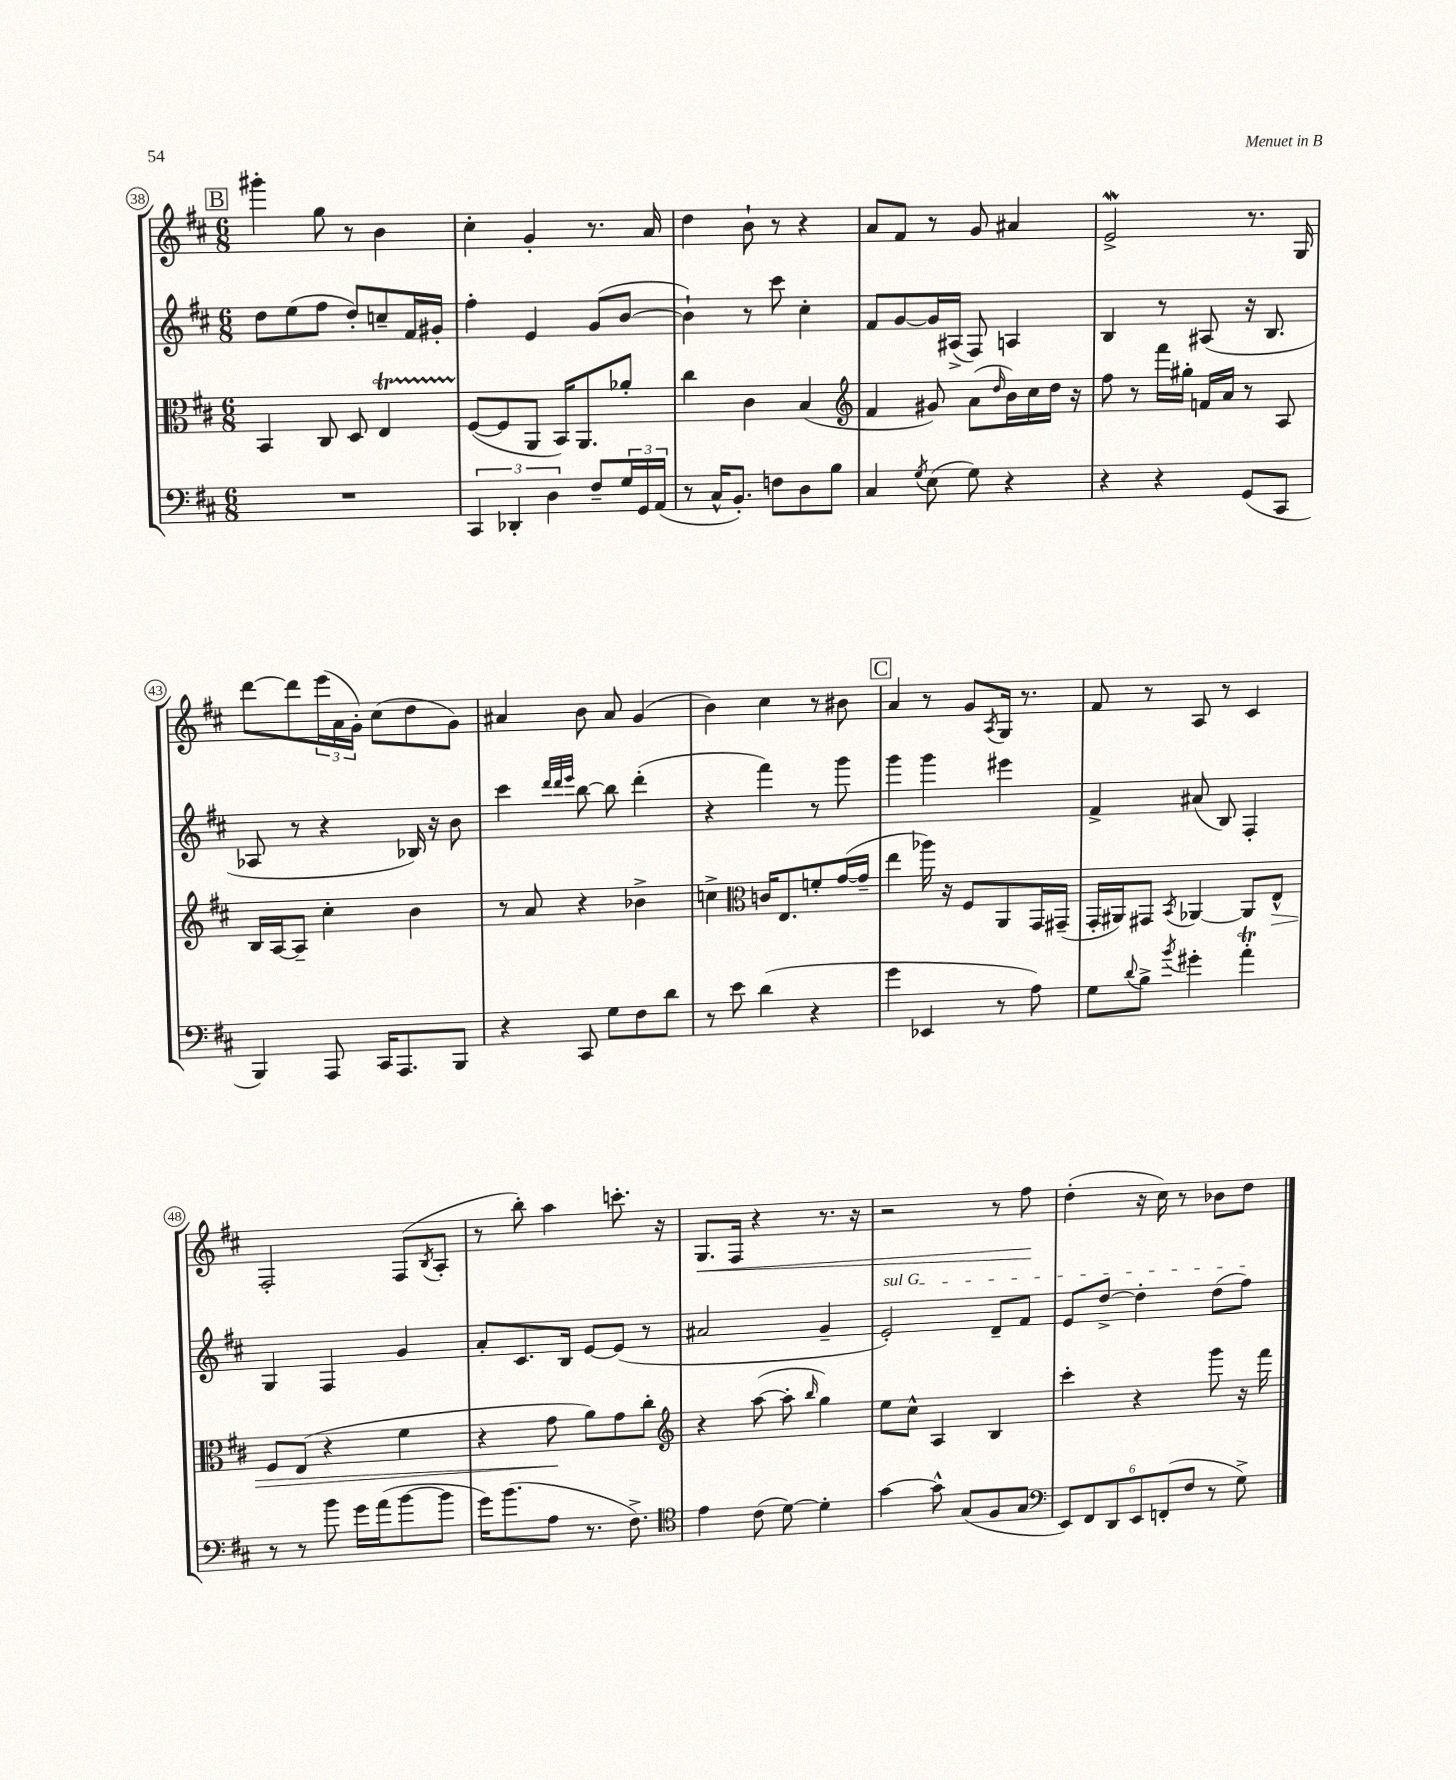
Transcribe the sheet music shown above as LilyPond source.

<<
\new StaffGroup <<
\new Staff = "s0" {
    \clef treble \key d \major \numericTimeSignature \time 6/8
    \mark \markup { \box "B" } gis'''4-. g''8 r8 b'4 |
    cis''4-. g'4-. r8. a'16 |
    d''4 b'8-! r8 r4 |
    a'8 fis'8 r8 g'8 ais'4 |
    e'2->\mordent r8. g16 |
    d'''8~ d'''8 \tuplet 3/2 { e'''16( a'16 g'16-.) } cis''8( d''8 g'8) |
    ais'4 b'8 ais'8 g'4( |
    b'4) cis''4 r8 bis'8 |
    \mark \markup { \box "C" } a'4 r8 g'8 \acciaccatura { a8 } g16 r8. |
    fis'8 r8 a8 r8 cis'4 |
    fis2-. fis8( \acciaccatura { b8 } a8-. |
    r8 b''8-.) a''4 c'''8.-. r16 |
    g8.\< fis16 r4 r8. r16 |
    r2 r8 fis''8\! |
    d''4-.( r16 cis''16) r8 bes'8 d''8 \bar "|." |
}
\new Staff = "s1" {
    \clef treble \key d \major \numericTimeSignature \time 6/8
    \mark \markup { \box "B" } d''8 e''8( fis''8 d''8-.) c''8-- fis'16 gis'16-. |
    fis''4-. e'4 g'8( b'8~ |
    b'4-!) r8 cis'''8 cis''4-. |
    fis'8 g'8~ g'16 ais16->( fis8) a4 |
    b4 r8 ais8( r16 b8. |
    aes8 r8 r4 bes16) r16 b'8 |
    cis'''4 \grace { d'''32 d'''32 e'''32 } b''8~ b''8 d'''4-.( |
    r4 fis'''4) r8 g'''8 |
    \mark \markup { \box "C" } g'''4 g'''4 eis'''4 |
    fis'4-> ais'8( b8) fis4-. |
    g4 fis4 g'4 |
    a'8-. cis'8. b16 e'8~ e'8( r8 |
    ais'2 g'4-- |
    \once \override TextSpanner.bound-details.left.text = \markup { \italic "sul G" } e'2-.\startTextSpan) d'8-- fis'8 |
    e'8 d''8~-> d''4-. d''8( fis''8\stopTextSpan) \bar "|." |
}
\new Staff = "s2" {
    \clef alto \key d \major \numericTimeSignature \time 6/8
    \mark \markup { \box "B" } b,4 cis8 d8 e4\startTrillSpan |
    fis8~\stopTrillSpan( fis8 a,8 b,16) a,8. aes'8-. |
    cis''4 cis'4 b4( |
    \clef treble fis'4 gis'8) a'8( \grace { d''16 } b'16) cis''16 d''16 r16 |
    fis''8 r8 fis'''16 gis''16-. f'16 a'16 r8 a8 |
    b16 a16~ a8-- cis''4-. b'4 |
    r8 a'8 r4 bes'4-> |
    c''4-> \clef alto c'16 e8. f'8-. g'16~( g'16-- |
    \mark \markup { \box "C" } e''4 aes''16) r16 fis8 a,8 g,16 gis,16--( |
    g,16-. ais,16) gis,8 \acciaccatura { b,8 } aes,4~ aes,8 e8-^\> |
    fis8 e8( r4 fis'4 |
    r4 g'8\! a'8) g'8 cis''8-. |
    \clef treble r4 a''8~( a''8-. \grace { b''16 } g''4) |
    e''8 cis''8-^ a4 b4 |
    cis'''4-. r4 g'''8 r16 fis'''16 \bar "|." |
}
\new Staff = "s3" {
    \clef bass \key d \major \numericTimeSignature \time 6/8
    \mark \markup { \box "B" } R2. |
    \tuplet 3/2 { cis,4 des,4-. d4 } fis8-- \tuplet 3/2 { g16 g,16 a,16( } |
    r8 cis16-^ b,8.-.) f8 d8 b8 |
    cis4 \acciaccatura { g8 } e8( g8) r4 |
    r4 r4 g,8( cis,8 |
    b,,4) a,,8 cis,16 a,,8. b,,8 |
    r4 cis,8 g8 fis8 d'8 |
    r8 e'8 d'4( r4 |
    \mark \markup { \box "C" } g'4 ees,4 r8 a8) |
    g8 \appoggiatura { d'8 } b8-> \acciaccatura { b'8 } gis'4-. a'4-.\trill |
    r8 r8 b'8 g'16 a'16( b'8~ b'8 |
    g'16) b'8.( a8 r8. fis8.->) |
    \clef tenor e'4 cis'8( d'8~) d'4-. |
    g'4~ g'8-^ g8( fis8 g8 |
    \clef bass \tuplet 6/4 { e,8) fis,8 d,8 e,8 f,8-.( fis8 } r8 g8->) \bar "|." |
}
>>
>>
\layout { \context { \Score currentBarNumber = #38 \override BarNumber.stencil = #(make-stencil-circler 0.1 0.3 ly:text-interface::print) } }
